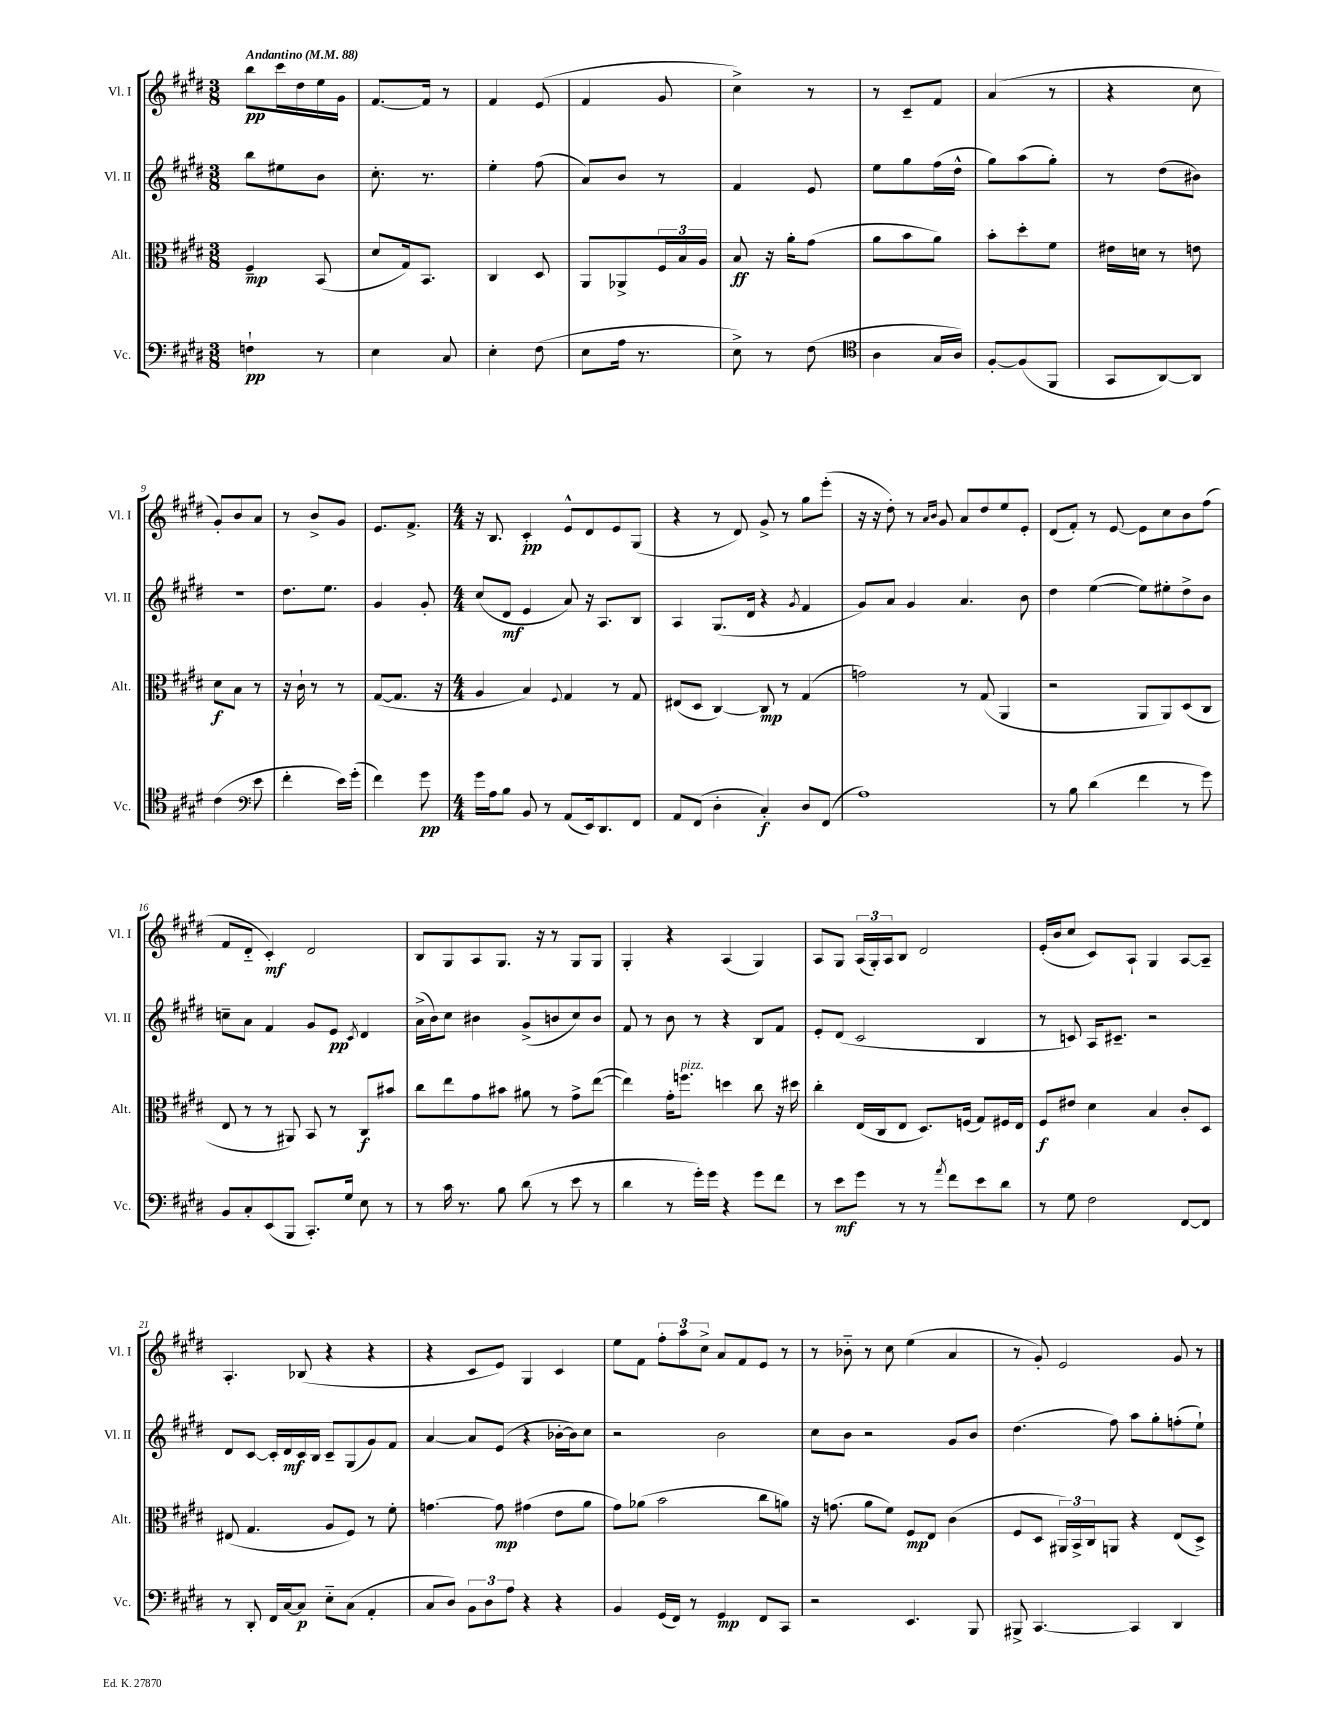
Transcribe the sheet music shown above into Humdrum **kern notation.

**kern	**kern	**kern	**kern
*staff4	*staff3	*staff2	*staff1
*clefF4	*clefC3	*clefG2	*clefG2
*k[f#c#g#d#]	*k[f#c#g#d#]	*k[f#c#g#d#]	*k[f#c#g#d#]
*M3/8	*M3/8	*M3/8	*M3/8
*MM88	*MM88	*MM88	*MM88
4F`\	4F#~/	8bb\L	8bb\L
.	.	8ee#\	16ccc#\L
.	.	.	16dd#\
8r	(8BB/	8b\J	16ee\
.	.	.	16g#\JJ
=	=	=	=
4E\	8d#/L	8.cc#'\	[8.f#/L
.	16G#/k)	.	.
.	8.BB/J	8.r	16f#/]Jk
8C#/	.	.	8r
=	=	=	=
4E'\	4C#/	4ee'\	4f#/
(8F#\	8D#/	(8ff#\	(8e/
=	=	=	=
8E\L	8AA/L	8a/L)	4f#/
16A\Jk	8AA-^/	8b/J	.
8.r	.	.	.
.	24F#/L	8r	8g#/
.	24B/	.	.
.	24A/JJ	.	.
=	=	=	=
8E^\)	8B/	4f#/	4cc#^\)
8r	16r	.	.
.	16a'\LK	.	.
(8F#\	(8g#\J	8e/	8r
=	=	=	=
*clefC4	*	*	*
4A\	8a\L	8ee\L	8r
.	8b\	8gg#\	8c#~/L
16G#/LL	8a\J)	(16ff#\L	8f#/J
16A/JJ)	.	16dd#^^\JJ	.
=	=	=	=
[8F#'/L	8b'\L	8gg#\L)	(4a/
(8F#/]	8dd#'\	(8aa\	.
8FF#/J	8f#\J	8gg#'\J)	8r
=	=	=	=
8GG#/L	16e#\LL	8r	4r
.	16d\JJ	.	.
[8AA/)	8r	(8dd#\L	.
8AA/]J	8e\	8b#\J)	8cc#\
=	=	=	=
(4c#\	8d#\L	4.r	8g#'/L)
.	8B\J	.	8b/
*clefF4	*	*	*
8e\	8r	.	8a/J
=	=	=	=
4f#'\	16r	8.dd#\L	8r
.	16c#`\	.	.
.	8r	.	8b^/L
.	.	8.ee\J	.
16e\LL)	8r	.	8g#/J
(16g#'\JJ	.	.	.
=	=	=	=
4f#\)	([8G#/L	4g#/	8.e/L
.	8.G#/]J	.	.
.	.	.	8.f#^/J
8g#\	.	8g#'/	.
.	16r	.	.
=	=	=	=
*M4/4	*M4/4	*M4/4	*M4/4
16g#\LL	4A/	(8cc#/L	16r
16A\J	.	.	8.B/
8B\J	.	8d#/J	.
8BB/	4B/)	4e/	4c#'/
8r	.	.	.
.	8qqF#/	.	.
(8AA/L	4G#/	8a/)	8e^^/L
16EE/k)	.	16r	8d#/
8.DD#/	.	8.A/L	.
.	8r	.	8e/
8FF#/J	8G#/	8B/J	(8G#/J
=	=	=	=
8AA/L	(8E#/L	4A/	4r
(8FF#/J	8D#/J	.	.
4D#'\	[4C#/)	(8.G#/L	8r
.	.	.	8d#/)
.	.	16d#/Jk	.
4C#'/)	8C#/]	4r	8g#^/
.	8r	.	8r
.	.	8qg#/	.
8D#/L	(4G#/	4f#/	8gg#\L
(8FF#/J	.	.	(8eee'\J
=	=	=	=
1A)	2g\)	8g#/L)	16r
.	.	.	16r
.	.	8a/J	8dd#'\)
.	.	4g#/	8r
.	.	.	16qqa/LL
.	.	.	16qqb/JJ
.	.	.	8g#/
.	8r	4.a/	8a/L
.	(8G#/	.	8dd#/
.	4AA/	.	8ee/
.	.	8b\	8e'/J
=	=	=	=
8r	2r	4dd#\	(8d#/L
8B\	.	.	8f#'/J)
(4d#\	.	([4ee\	8r
.	.	.	[8e/
4f#\	8AA/L	8ee\]L)	8e\]L
.	8AA/)	8ee#'\	8cc#\
8r	(8D#/	8dd#^\	8b\
8g#\)	8C#/J	8b\J	(8ff#\J
=	=	=	=
8BB/L	8E/	8cc~\L	8f#/L
8C#'/	8r	8a\J	8d#'~/J
(8EE/	8r	4f#/	4c#'/)
8BBB/J	8AA#/)	.	.
8.CC#'/L)	8BB/	8g#/L	2d#/
.	8r	8e/J	.
16G#/Jk	.	.	.
.	.	8qc#/	.
8E\	8C#/L	4d#/	.
8r	8b#/J	.	.
=	=	=	=
8r	8cc#\L	(16a^\LL	8B/L
.	.	16b\J)	.
16c#\	8ee\	8cc#\J	8G#/
8.r	.	.	.
.	8g#\	4b#\	8A/
8B\	8b#\J	.	8.G#/J
(8d#\	8a#\	(8g#^/L	.
.	.	.	16r
8r	8r	8b/	8r
8e\	8g#^\L	8cc#/)	8G#/L
8r	([8ee\J	8b/J	8G#/J
=	=	=	=
4d#\	4ee\])	8f#/	4G#'/
.	.	8r	.
8r	16g#'\LK	8b\	4r
.	8.ff\J	.	.
16g#'\LL)	.	8r	.
16g#\JJ	.	.	.
4r	4dd\	4r	(4A/
8g#\L	8cc#\	8B/L	4G#/)
8f#\J	16r	8f#/J	.
.	16dd#\	.	.
=	=	=	=
8r	4cc#'\	8e'/L	8A/L
8e\L	.	(8d#/J	8G#/J
8g#\J	(16E/LL	2c#/	(24A/LL
.	.	.	24G#'/)
.	16C#/J	.	.
.	.	.	24A/J
8r	8E/J	.	8B/J
8r	8.D#/L)	.	2d#/
8qa/	.	.	.
8f#\L	.	.	.
.	(16F/Jk	.	.
8e\	8G#/L)	4B/	.
8d#\J	16F#/L	.	.
.	16E/JJ	.	.
=	=	=	=
8r	8F#/L	8r	(16e'/LL
.	.	.	16b/J
8G#\	8e#/J	8c/)	8cc#/J
2F#\	4d#\	16A/LK	8c#/L)
.	.	8.c#~/J	.
.	.	.	8A`/J
.	4B/	2r	4G#/
[8FF#/L	8c#'/L	.	[8A/L
8FF#/]J	8D#/J	.	8A~/]J
=	=	=	=
8r	(8E#/	8d#/L	4.A'/
8DD#'/	4.G#/	[8c#/J	.
16FF#/LL	.	16c#'/]LL	.
[16C#/J	.	16d#/	.
8C#/]J	.	16c#/	(8B-/
.	.	16B/JJ	.
8E'~\L	8A/L	8c#~/L	4r
(8C#\J	8F#/J)	(8G#/	.
4AA'/	8r	8g#/)	4r
.	8f#'\	8f#/J	.
=	=	=	=
8C#/L	[4.g\	[4a/	4r
8D#/J)	.	.	.
12BB\L	.	8a/]L	8c#/L
12D#\	.	.	.
.	8g\]	(8e/J	8e/J)
12A\J	.	.	.
4r	(4g#\	4r	4G#/
4r	8e\L	[16b-'\LL	4c#/
.	.	16b-\]J)	.
.	8a\J	8cc#\J	.
=	=	=	=
4BB/	8g#\L)	2r	8ee\L
.	(8a-\J	.	8f#\J
(16GG#/LL	2b\	.	12ff#'\L
16FF#/JJ)	.	.	.
.	.	.	12aa\
8r	.	.	.
.	.	.	12cc#^\J
4GG#/	.	2b\	8a/L
.	.	.	8f#/
8FF#/L	8cc#\L	.	8e/J
8CC#/J	8a\J)	.	8r
=	=	=	=
2r	16r	8cc#\L	8r
.	(8.g\	.	.
.	.	8b\J	8b-'~\
.	8a\L	2r	8r
.	8f#\J)	.	8cc#\
4.EE/	8F#/L	.	(4ee\
.	8E/J	.	.
.	(4c#\	8g#/L	4a/
8BBB/	.	8b/J	.
=	=	=	=
8BBB#^/	8F#/L	(4.dd#\	8r
[4.CC#/	8D#/J	.	8g#'/)
.	24AA#/LL)	.	2e/
.	24BB^/	.	.
.	24C#/J	.	.
.	8AA/J	8ff#\)	.
4CC#/]	4r	8aa\L	.
.	.	8gg#'\	.
4DD#/	(8E/L	(8ff'\	8g#/
.	8D#^/J)	8ee`\J)	8r
==	==	==	==
*-	*-	*-	*-
